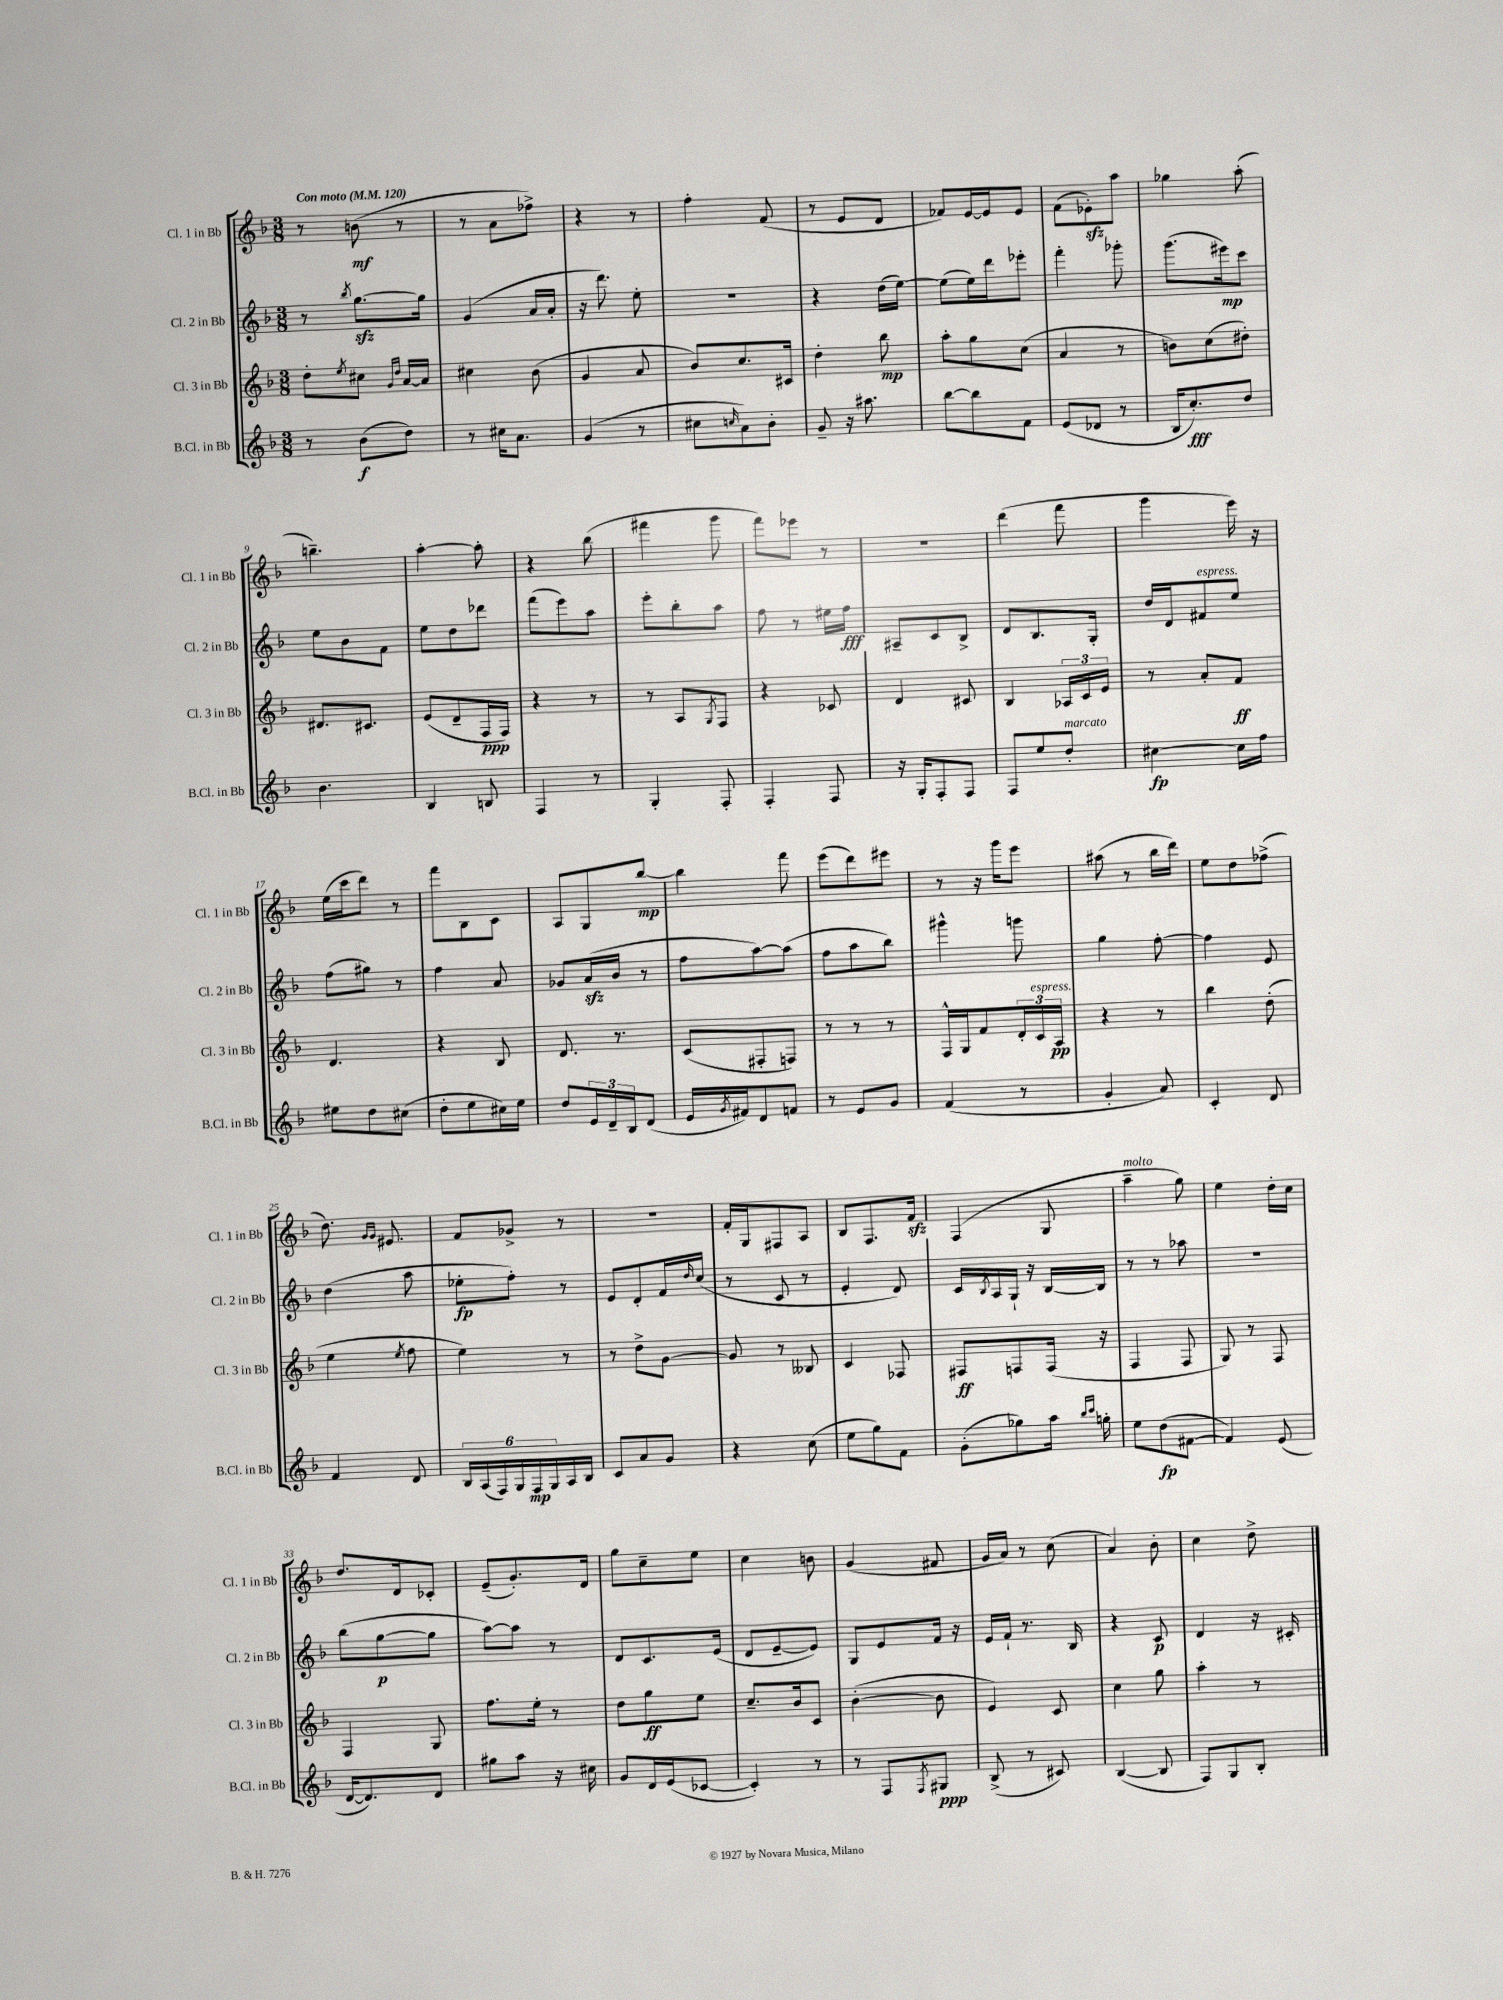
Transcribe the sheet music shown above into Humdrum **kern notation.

**kern	**kern	**kern	**kern
*staff4	*staff3	*staff2	*staff1
*clefG2	*clefG2	*clefG2	*clefG2
*k[b-]	*k[b-]	*k[b-]	*k[b-]
*M3/8	*M3/8	*M3/8	*M3/8
*MM120	*MM120	*MM120	*MM120
8r	8dd'	8r	8r
.	8qee	8qbb-	.
(8b-	8cc#	[8.gg	(8b
.	16qqg	.	.
.	16qqdd	.	.
8dd)	[16a	.	8r
.	16a]	16gg]	.
=	=	=	=
8r	4cc#	(4g	8r
16cc#	.	.	8a
8.a	.	.	.
.	(8b-	16a	8ff-^)
.	.	16a'	.
=	=	=	=
(4g	4g	16r	4r
.	.	8.ddd)	.
8r	8a	8ee'	8r
=	=	=	=
8cc#	8b-)	4.r	4ff'
16qqcc	.	.	.
8a)	8.cc	.	.
8b-'	.	.	(8f
.	16c#	.	.
=	=	=	=
8g~	4dd'	4r	8r
16r	.	.	8e
8.aa#	.	.	.
.	8bb-	(16dd	8d
.	.	[16ee)	.
=	=	=	=
[8bb-	8aa'	(8ee]	8f-)
8bb-]	8gg	16ee)	[16e
.	.	16ddd	16e]
8f	(8cc	8eee-'	8e
=	=	=	=
(8e	4a	4fff'	(8f
8d-	.	.	8e-')
8r	8r	8ggg-'	8aa
=	=	=	=
16B-	8b)	(8.ggg	4gg-
8.cc')	.	.	.
.	(8cc	.	.
.	.	16eee#)	.
8dd	8dd#')	8ccc	(8aa'
=	=	=	=
4.b-	8.d#	8ee	4.bb~)
.	.	8b-	.
.	8.c#	.	.
.	.	8f	.
=	=	=	=
4B-	(8e	8ee	[4aa'
.	8d~	8dd	.
8B	16F	8ddd-	8aa']
.	16F)	.	.
=	=	=	=
4F	4r	(8fff	4r
.	.	8eee)	.
8r	8r	8aa	(8bb-
=	=	=	=
4G'	8r	8eee'	4fff#
.	8A	8bb-'	.
.	8qG	.	.
8F'	8F	8aa	8ggg
=	=	=	=
4F'	4r	8ff	8fff)
.	.	8r	8eee-
8F	8c-	16ee#	8r
.	.	16ff	.
=	=	=	=
16r	4d	8A#~	4.r
16G'	.	.	.
8F'	.	8c	.
8F	8c#	8B-^	.
=	=	=	=
8F	4B-	8d	(4ddd
8ee	.	8.B-	.
8dd'	24A-	.	8fff
.	24c	.	.
.	.	16G'	.
.	24e	.	.
=	=	=	=
[4cc#	8r	16dd	4ggg
.	.	16d	.
.	8a'	8f#	.
16cc#]	8f	8ee	16eee)
16ff	.	.	16r
=	=	=	=
8ee#	4.d	(8ff	(16ee
.	.	.	16ccc
8dd	.	8gg#)	8ddd)
(8cc#	.	8r	8r
=	=	=	=
8dd'	4r	4ff	8fff
8ee	.	.	8B-
16cc#)	8B-	8a	8c
16ee	.	.	.
=	=	=	=
8dd	8.d	8g-	8A
24e	.	(16a	8G
24d~	.	.	.
.	8.r	16b-	.
24B-	.	.	.
(8d	.	8r	[8bb-
=	=	=	=
16e	(8c	8ff	4bb-]
8qg	.	.	.
16f#)	.	.	.
8d	8F#'	[8aa)	.
8f	8F)	(8aa]	8fff
=	=	=	=
8r	8r	8ff	(8eee
8e	8r	8aa	8ddd)
8g	8r	8bb-)	8eee#
=	=	=	=
(4f	16F^^	4ggg#^^	8r
.	16G	.	.
.	8f	.	16r
.	.	.	16ggg
8r	24d'	8ggg	8eee
.	24c	.	.
.	24A	.	.
=	=	=	=
4g'	4r	4gg	(8aa#
.	.	.	8r
8a)	8r	[8ff'	16bb-
.	.	.	16ddd)
=	=	=	=
4c'	4bb-	4ff]	8ee
.	.	.	8dd
8d	(8dd'	8e	(8ff-^
=	=	=	=
4f	4ee	(4dd	8.dd)
.	.	.	16qqg
.	.	.	16qqg
.	.	.	8.e#
.	8qee	.	.
8d	8ff	8aa	.
=	=	=	=
24B-	4ee)	8ee-'	8f
(24A	.	.	.
24F)	.	.	.
24G	.	8ff')	8g-^
24F	.	.	.
24G	.	.	.
16A	8r	8r	8r
16B-	.	.	.
=	=	=	=
8c	8r	8e	4.r
8a	8dd^	8d'	.
8g	[8g	16f	.
.	.	16qqdd	.
.	.	(16cc	.
=	=	=	=
4r	8g]	8r	16f'
.	.	.	16G
.	8r	8c	8F#
(8cc	8B--	8r	8A
=	=	=	=
8ee	4c	4e'	8B-
8gg)	.	.	8.F
8f	8F-	8d)	.
.	.	.	16f
=	=	=	=
(8g'	8F#	16c	(4F
.	.	8qB-	.
.	.	16A	.
8gg-)	8F	16G`	.
.	.	16r	.
16aa	(16F	[16B-	8G
16qqbb-	.	.	.
16qqccc	.	.	.
16gg'	16r	16B-]	.
=	=	=	=
8ee	4F	8r	4aa~
(8dd	.	8r	.
[8f#	8F	8aa-	8gg)
=	=	=	=
4f#])	8G)	4.r	4ee
.	8r	.	.
(8e	8F	.	16dd'
.	.	.	16cc
=	=	=	=
[16d	4F	(8bb-	8.dd
8.d])	.	.	.
.	.	[8gg	.
.	.	.	16d
8d	8G	8gg]	8c-'
=	=	=	=
8gg#	8.ff	[8aa)	(8e~
8aa	.	8aa]	8.g')
.	16ee'	.	.
16r	8r	8r	.
16cc#	.	.	16d
=	=	=	=
8g	8dd	8d	8gg
16d	8gg	8.c	8cc~
(16e	.	.	.
[8c-	8ee	.	8ee
.	.	(16e	.
=	=	=	=
4c-'])	8.cc~	8d	4cc
.	.	[8e~	.
.	16b-	.	.
8r	8c	8e])	8b
=	=	=	=
8r	([4b-'	8G	(4g
8F	.	8e	.
8qF	.	.	.
8G#	8b-]	16f	8f#
.	.	16r	.
=	=	=	=
(8B-^	4e)	16e	16g
.	.	16f`	16a)
8r	.	8.r	8r
8c#)	8c	.	(8cc
.	.	16B-	.
=	=	=	=
([4B-	4cc	4r	4a)
8B-]	8gg	8c	8b-'
=	=	=	=
8F)	4aa'	4d	4cc
8G	.	.	.
8B-'	8r	16r	8dd^
.	.	16c#'	.
==	==	==	==
*-	*-	*-	*-
